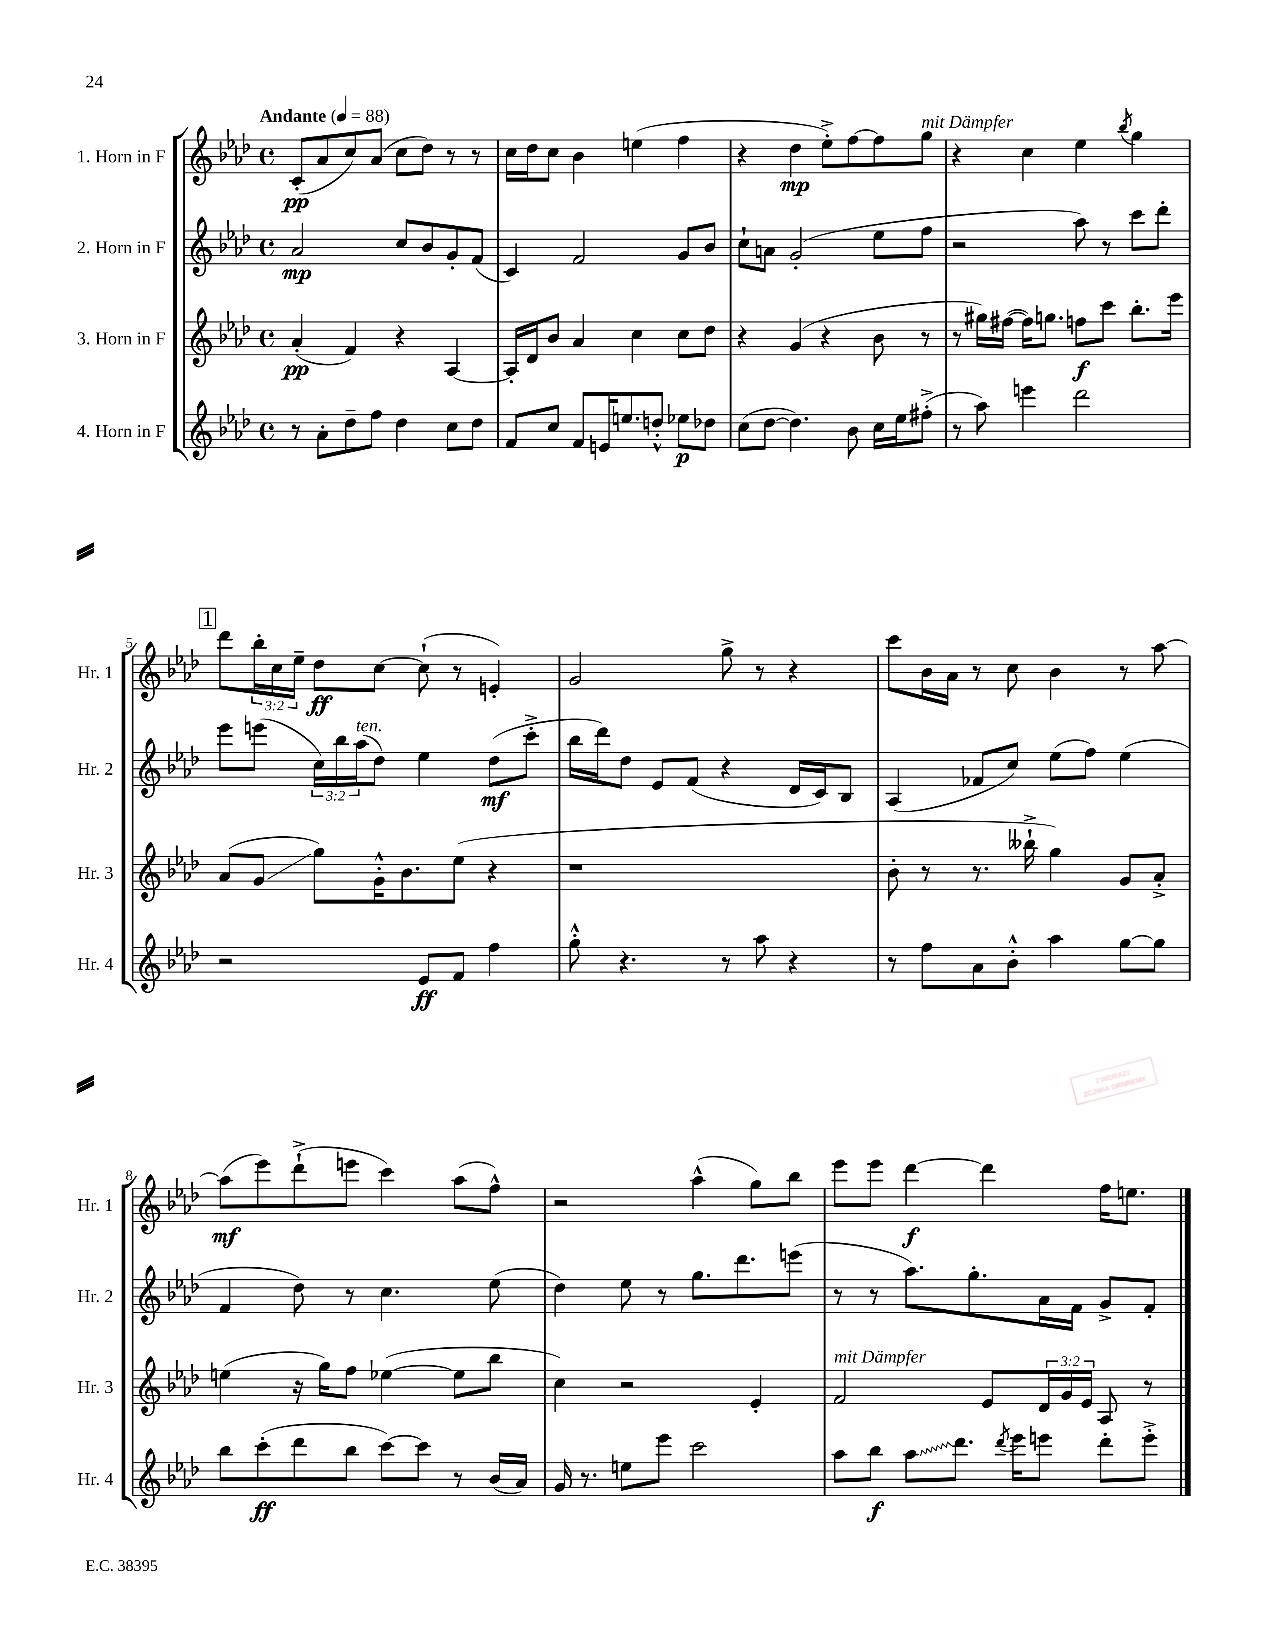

**kern	**kern	**kern	**kern
*staff4	*staff3	*staff2	*staff1
*clefG2	*clefG2	*clefG2	*clefG2
*k[b-e-a-d-]	*k[b-e-a-d-]	*k[b-e-a-d-]	*k[b-e-a-d-]
*M4/4	*M4/4	*M4/4	*M4/4
*met(c)	*met(c)	*met(c)	*met(c)
*MM88	*MM88	*MM88	*MM88
8r	(4a-'/	2a-/	(8c'/L
8a-'\L	.	.	8a-/
8dd-~\	4f/)	.	8cc/)
8ff\J	.	.	(8a-/J
4dd-\	4r	8cc/L	8cc\L
.	.	8b-/	8dd-\J)
8cc\L	[4A-/	8g'/	8r
8dd-\J	.	(8f/J	8r
=	=	=	=
8f/L	16A-'/]LL	4c/)	16cc\LL
.	16d-/J	.	16dd-\J
8cc/J	8b-/J	.	8cc\J
8f/L	4a-/	2f/	4b-\
16e/K	.	.	.
8.ee/	.	.	.
.	4cc\	.	(4ee\
8dd'^^/J	.	.	.
8ee-\L	8cc\L	8g/L	4ff\
8dd-\J	8dd-\J	8b-/J	.
=	=	=	=
(8cc\L	4r	8cc`\L	4r
[8dd-\J	.	8a\J	.
4.dd-\])	(4g/	(2g'/	4dd-\
.	4r	.	8ee-'^\L)
8b-\	.	.	[8ff\
16cc\LL	8b-\	8ee-\L	8ff\]
16ee-\J	.	.	.
(8ff#'^\J	8r	8ff\J	8gg\J
=	=	=	=
8r	8r	2r	4r
8aa-\)	16gg#\LL)	.	.
.	([16ff#\JJ	.	.
4eee\	16ff#\]LK)	.	4cc\
.	8.gg\J	.	.
2ddd-\	8ff\L	8aa-\)	4ee-\
.	8ccc\J	8r	.
.	.	.	8qbb-/
.	8.bb-'\L	8ccc\L	4gg\
.	.	8ddd-'\J	.
.	16eee-\Jk	.	.
=	=	=	=
2r	(8a-/L	8eee-\L	8ddd-\L
.	8g/J	(8eee\J	24bb-'\L
.	.	.	24cc\
.	.	.	24ee-~\JJ
.	8gg\L)	24cc\LL)	8dd-\L
.	.	24bb-\	.
.	.	(24aa-\J	.
.	16g'^^\K	8dd-\J)	[8cc\J
.	8.b-\	.	.
8e-/L	.	4ee-\	(8cc`\]
8f/J	(8ee-\J	.	8r
4ff\	4r	(8dd-\L	4e'/)
.	.	8ccc'^\J	.
=	=	=	=
8gg'^^\	1r	16bb-\LL	2g/
.	.	16ddd-\J)	.
4.r	.	8dd-\J	.
.	.	8e-/L	.
.	.	(8f/J	.
8r	.	4r	8gg^\
8aa-\	.	.	8r
4r	.	16d-/LL	4r
.	.	16c/J)	.
.	.	8B-/J	.
=	=	=	=
8r	8b-'\	(4A-/	8ccc\L
8ff\L	8r	.	16b-\L
.	.	.	16a-\JJ
8a-\	8.r	8f-/L	8r
8b-'^^\J	.	8cc/J)	8cc\
.	16bb--`^\	.	.
4aa-\	4gg\)	(8ee-\L	4b-\
.	.	8ff\J)	.
[8gg\L	8g/L	(4ee-\	8r
8gg\]J	8a-'^/J	.	[8aa-\
=	=	=	=
8bb-\L	(4ee\	4f/	(8aa-\]L
(8ccc'\	.	.	8eee-\)
8ddd-\	16r	8dd-\)	(8ddd-`^\
.	16gg\LK)	.	.
8bb-\J	8ff\J	8r	8eee\J
[8ccc\L)	([4ee-\	4.cc\	4ccc\)
8ccc\]J	.	.	.
8r	8ee-\]L	.	(8aa-\L
(16b-/LL	8bb-\J	(8ee-\	8ff^^\J)
16a-/JJ)	.	.	.
=	=	=	=
16g/	4cc\)	4dd-\)	2r
8.r	.	.	.
8ee\L	2r	8ee-\	.
8eee-\J	.	8r	.
2ccc\	.	8.gg\L	(4aa-^^\
.	.	8.ddd-\	.
.	4e-'/	.	8gg\L)
.	.	(8eee\J	8bb-\J
=	=	=	=
8aa-\L	2f/	8r	8eee-\L
8bb-\J	.	8r	8eee-\J
8aa-\L	.	8.aa-\L)	[4ddd-\
8.ddd-\J	.	.	.
.	.	8.gg'\	.
.	8e-/L	.	4ddd-\]
8qddd-/	.	.	.
16eee-\LK	.	.	.
8eee\J	24d-/L	16a-\L	.
.	24g/	.	.
.	.	16f\JJ	.
.	24e-/JJ	.	.
8ddd-'\L	8A-/	8g^/L	16ff\LK
.	.	.	8.ee\J
8eee'^\J	8r	8f'/J	.
==	==	==	==
*-	*-	*-	*-
